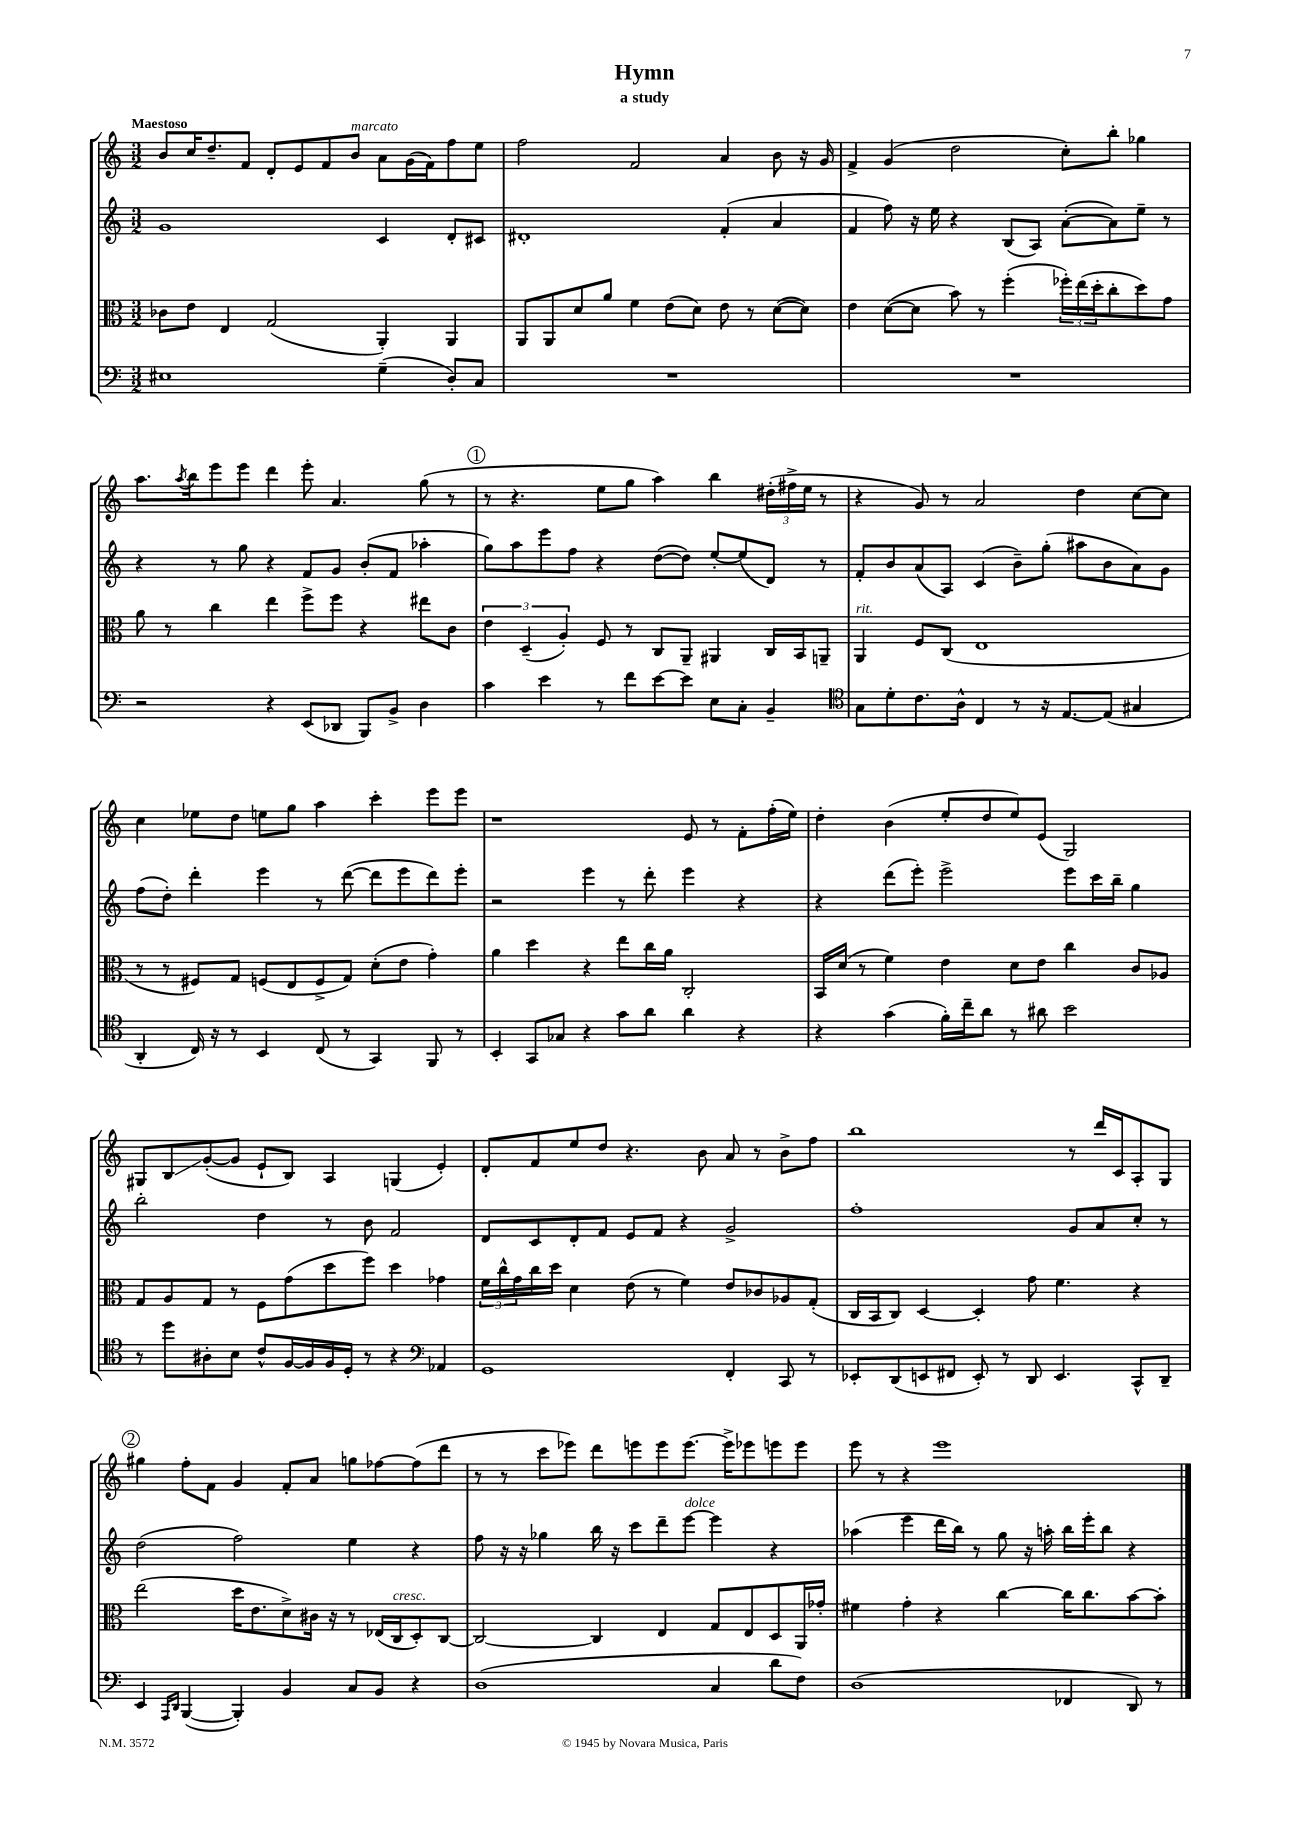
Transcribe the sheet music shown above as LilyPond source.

\header { title = "Hymn" subtitle = "a study" }
<<
\new StaffGroup <<
\new Staff = "s0" {
    \clef treble \key c \major \numericTimeSignature \time 3/2 \tempo "Maestoso"
    b'8 c''16 d''8.-- f'8 d'8-. e'8 f'8 b'8^\markup { \italic "marcato" } a'8 g'16( f'16) f''8 e''8 |
    f''2 f'2 a'4 b'8 r16 g'16 |
    f'4-> g'4( d''2 c''8-.) b''8-. ges''4 |
    a''8. \acciaccatura { a''8 } b''16 e'''8 e'''8 d'''4 e'''8-. a'4. g''8( r8 |
    \mark \markup { \circle "1" } r8 r4. e''8 g''8 a''4) b''4 \tuplet 3/2 { dis''16-.( fis''16-> e''16 } r8 |
    r4 g'8) r8 a'2 d''4 c''8~ c''8 |
    c''4 ees''8 d''8 e''8 g''8 a''4 c'''4-. e'''8 e'''8 |
    r1 e'8 r8 f'8-. f''16-.( e''16) |
    d''4-. b'4( e''8-. d''8 e''8) e'8( g2) |
    gis8 b8\glissando g'8~-.( g'8 e'8-! b8) a4 g4( e'4-.) |
    d'8-. f'8 e''8 d''8 r4. b'8 a'8 r8 b'8-> f''8 |
    b''1 r8 d'''16 c'16 a8-. g8 |
    \mark \markup { \circle "2" } gis''4 f''8-. f'8 g'4 f'8-. a'8 g''8 fes''8~ fes''8( d'''8 |
    r8 r8 c'''8 ees'''8) d'''8 e'''8 e'''8 e'''8.~ e'''16-> ees'''8 e'''8 e'''8 |
    e'''8 r8 r4 e'''1 \bar "|." |
}
\new Staff = "s1" {
    \clef treble \key c \major \numericTimeSignature \time 3/2
    g'1 c'4 d'8-. cis'8 |
    dis'1-. f'4-.( a'4 |
    f'4 f''8) r16 e''16 r4 b8( a8) a'8~-.( a'8) e''8-- r8 |
    r4 r8 g''8 r4 f'8 g'8 b'8-.( f'8 aes''4-. |
    \mark \markup { \circle "1" } g''8) a''8 e'''8 f''8 r4 d''8~( d''8) e''8~-. e''8( d'8) r8 |
    f'8-. b'8 a'8( a8) c'4( b'8--) g''8-.( ais''8 b'8 a'8) g'8 |
    f''8( d''8-.) d'''4-. e'''4 r8 d'''8~( d'''8 e'''8 d'''8) e'''8-. |
    r2 e'''4 r8 d'''8-. e'''4 r4 |
    r4 d'''8( e'''8-.) e'''2-> e'''8 c'''16 b''16-- g''4 |
    b''2-. d''4 r8 b'8 f'2 |
    d'8 c'8 d'8-. f'8 e'8 f'8 r4 g'2-> |
    f''1-. g'8 a'8 c''8-. r8 |
    \mark \markup { \circle "2" } d''2( f''2) e''4 r4 |
    f''8 r16 r16 ges''4 b''16 r16 c'''8 d'''8-- e'''8~^\markup { \italic "dolce" } e'''4 r4 |
    aes''4( e'''4 d'''16 b''16) r8 g''8 r16 a''16-. b''16 e'''16-. b''8 r4 \bar "|." |
}
\new Staff = "s2" {
    \clef alto \key c \major \numericTimeSignature \time 3/2
    ces'8 e'8 e4 g2( a,4-.) a,4 |
    a,8 a,8 d'8 a'8 f'4 e'8( d'8) e'8 r8 d'8~( d'8) |
    e'4 d'8~( d'8 b'8) r8 f''4-.( \tuplet 3/2 { fes''16-.) e''16( d''16-. } c''8-. d''8) g'8 |
    a'8 r8 c''4 e''4 f''8-> f''8 r4 eis''8 c'8 |
    \mark \markup { \circle "1" } \tuplet 3/2 { e'4 d4--( a4-.) } f8 r8 c8 a,8-- ais,4 c16 b,16 a,8-- |
    a,4^\markup { \italic "rit." } f8 c8( e1 |
    r8 r8 fis8) g8 f8( e8 f8-> g8) d'8-.( e'8 g'4-.) |
    a'4 d''4 r4 e''8 c''16 a'16 c2-. |
    b,16 d'16( r8 f'4) e'4 d'8 e'8 c''4 c'8 aes8 |
    g8 a8 g8 r8 f8 g'8( d''8 f''8) d''4 ges'4 |
    \tuplet 3/2 { f'16 c''16-^ g'16 } c''16 d''16 d'4 e'8( r8 f'4) e'8 ces'8 aes8 g8-.( |
    c16 b,16 c8) d4~ d4-. g'8 f'4. r4 |
    \mark \markup { \circle "2" } e''2( d''16 e'8. d'8->) cis'16 r16 r8 ees16( c16^\markup { \italic "cresc." } d8-.) c8~ |
    c2~ c4 e4 g8 e8 d8 a,16 ges'16-. |
    fis'4 g'4-. r4 c''4~ c''16 c''8. b'8~ b'8-. \bar "|." |
}
\new Staff = "s3" {
    \clef bass \key c \major \numericTimeSignature \time 3/2
    eis1 g4--( d8-.) c8 |
    R1. |
    R1. |
    r2 r4 e,8( des,8 b,,8) b,8-> d4 |
    \mark \markup { \circle "1" } c'4 e'4 r8 f'8 e'8~ e'8 e8 c8-. b,4-- |
    \clef tenor g8 d'8-. c'8. a16-^ c4 r8 r16 e8.~ e8( gis4 |
    a,4-. c16) r16 r8 b,4 c8( r8 g,4) f,8 r8 |
    b,4-. g,8 ges8 r4 g'8 a'8 a'4 r4 |
    r4 g'4( f'16-.) c''16-- a'8 r8 ais'8 b'2 |
    r8 d''8 ais8-. b8 c'8-^ f16~ f16 f16 d16-. r8 r4 \clef bass aes,4 |
    g,1 f,4-. c,8 r8 |
    ees,8-. d,8( e,8 fis,8 e,8-.) r8 d,8 e,4. c,8-^ d,8-- |
    \mark \markup { \circle "2" } e,4 \grace { a,,16 d,16 } b,,4~( b,,4-.) b,4 c8 b,8 r4 |
    d1( c4 d'8 f8) |
    d1( fes,4 d,8) r8 \bar "|." |
}
>>
>>
\layout { \context { \Score \remove "Bar_number_engraver" } }
